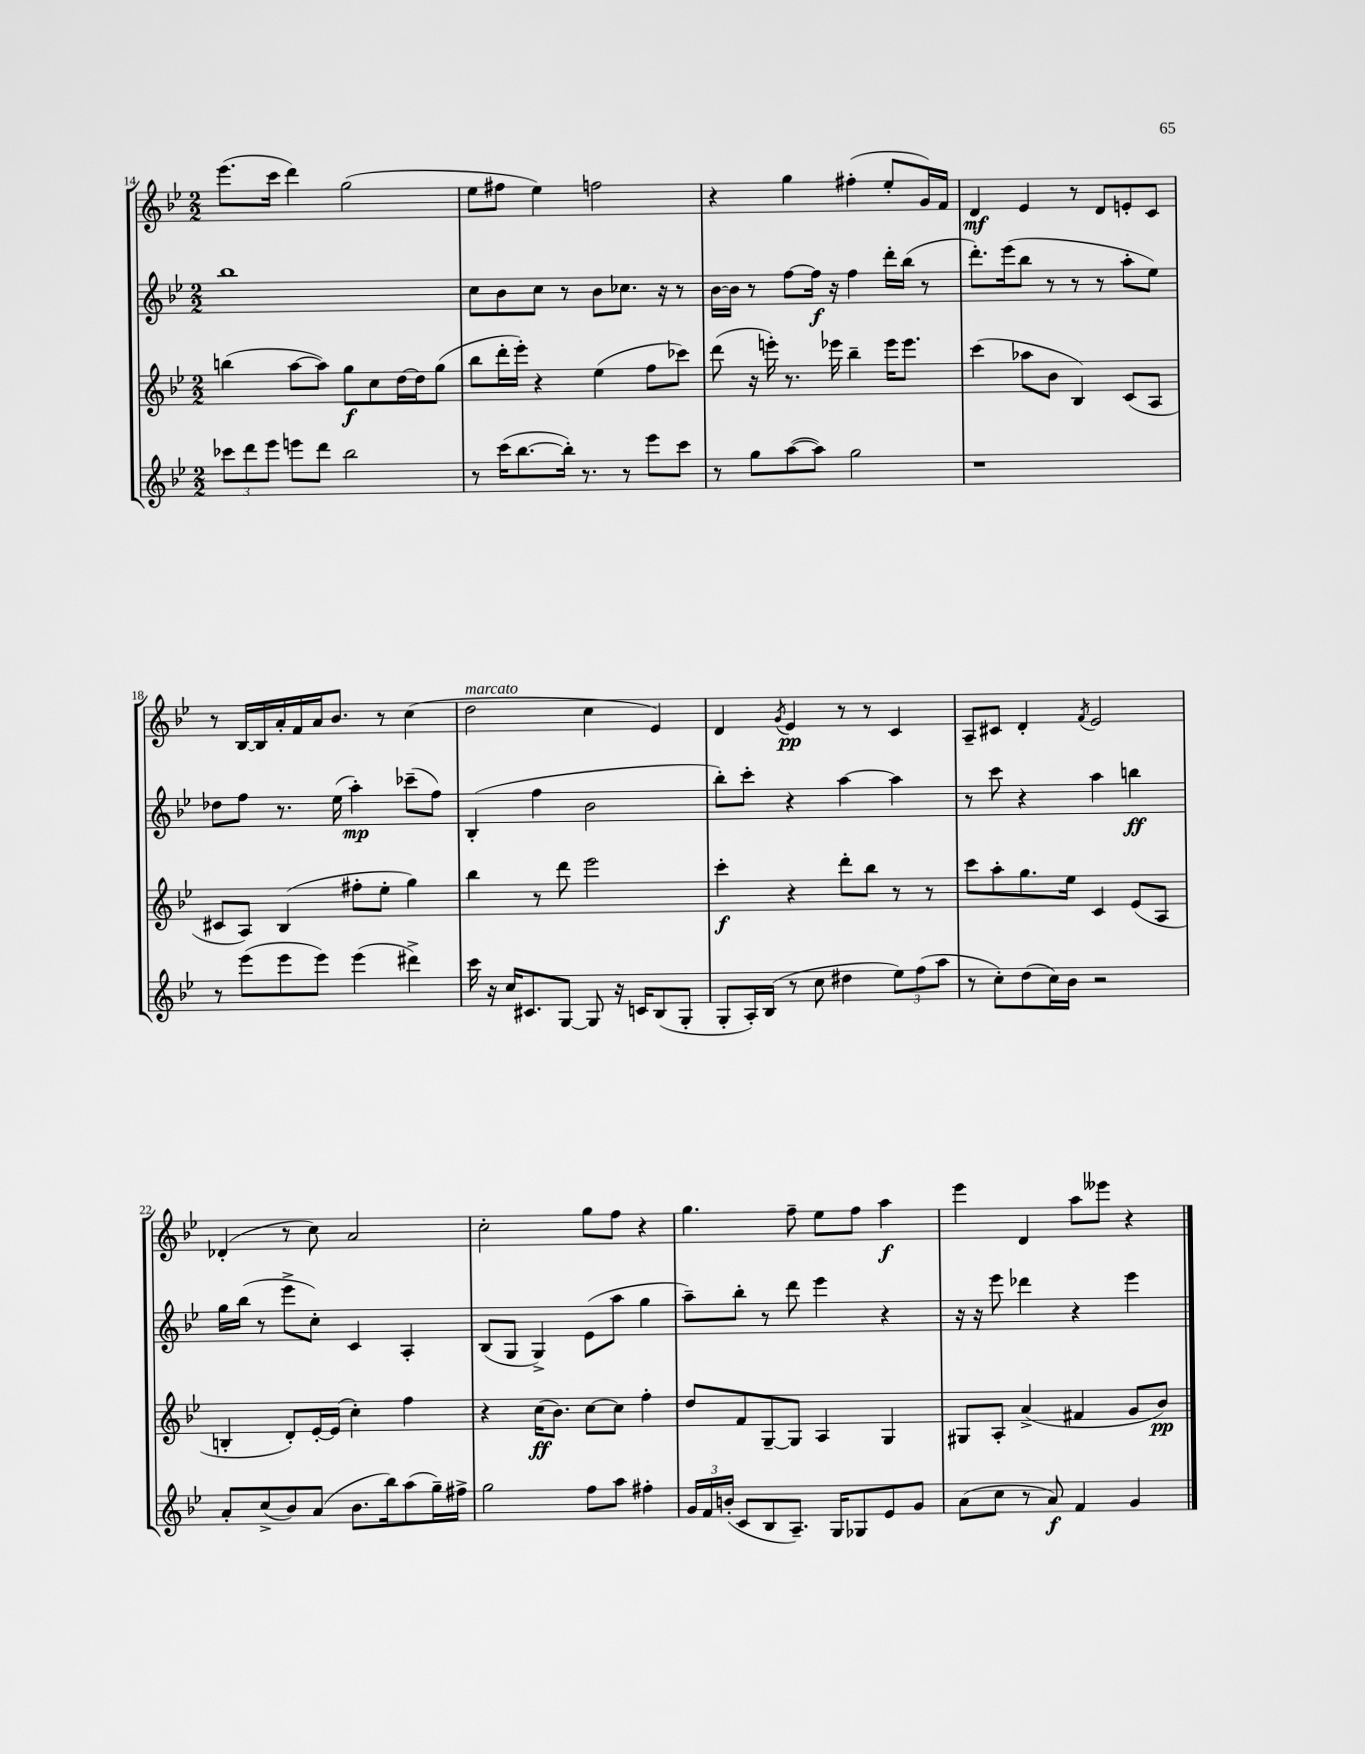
<<
\new StaffGroup <<
\new Staff = "s0" {
    \clef treble \key bes \major \numericTimeSignature \time 2/2
    \autoBeamOff ees'''8.[( c'''16] d'''4) g''2( |
    ees''8[ fis''8] ees''4) f''2 |
    r4 g''4 fis''4-.( ees''8[-. g'16) f'16] |
    d'4\mf ees'4 r8 d'8[ e'8-. c'8] |
    r8 bes16[~ bes16 a'16-. f'16 a'16 bes'8.] r8 c''4( |
    d''2^\markup { \italic "marcato" } c''4 ees'4) |
    d'4 \acciaccatura { g'8 } ees'4\pp r8 r8 c'4 |
    a8[-- cis'8] d'4-. \acciaccatura { f'8 } ees'2 |
    des'4-.( r8 c''8) a'2 |
    c''2-. g''8[ f''8] r4 |
    g''4. f''8-- ees''8[ f''8] a''4\f |
    ees'''4 d'4 a''8[ eeses'''8] r4 \bar "|." |
}
\new Staff = "s1" {
    \clef treble \key bes \major \numericTimeSignature \time 2/2
    \autoBeamOff bes''1 |
    c''8[ bes'8 c''8] r8 bes'8[ ces''8.] r16 r8 |
    bes'16[~ bes'16] r8 f''8[~ f''16]\f r16 f''4 d'''16[-. bes''16]( r8 |
    d'''8.[-.) ees'''16( bes''8] r8 r8 r8 a''8[-. ees''8]) |
    des''8[ f''8] r8. ees''16( a''4-.\mp) ces'''8[--( f''8]) |
    bes4-.( f''4 bes'2 |
    bes''8[-.) c'''8]-. r4 a''4~ a''4 |
    r8 c'''8 r4 a''4 b''4\ff |
    g''16[ bes''16]( r8 ees'''8[-> c''8]-.) c'4 a4-. |
    bes8[( g8] g4->) ees'8[( a''8] g''4 |
    a''8[--) bes''8]-. r8 d'''8 ees'''4 r4 |
    r16 r16 ees'''8 des'''4 r4 ees'''4 \bar "|." |
}
\new Staff = "s2" {
    \clef treble \key bes \major \numericTimeSignature \time 2/2
    \autoBeamOff b''4( a''8[~ a''8]) g''8[\f c''8 d''16~ d''16 g''8]( |
    bes''8[ d'''16-. ees'''16]-.) r4 ees''4( f''8[ ces'''8]) |
    d'''8( r16 e'''16-.) r8. ees'''16 bes''4-- ees'''16[ ees'''8.] |
    c'''4( aes''8[ bes'8] bes4) c'8[( a8] |
    cis'8[ a8]) bes4( fis''8[-. ees''8]-. g''4) |
    bes''4 r8 d'''8 ees'''2 |
    c'''4-.\f r4 d'''8[-. bes''8] r8 r8 |
    c'''8[ a''8-. g''8. ees''16] c'4 ees'8[( a8] |
    b4-. d'8[-.) ees'16~-. ees'16]( c''4-.) f''4 |
    r4 c''16[\ff( bes'8.]) c''8[~ c''8] f''4-. |
    d''8[ f'8 g8~-- g8] a4 g4 |
    gis8[ a8]-. a'4->( fis'4 g'8[ bes'8]\pp) \bar "|." |
}
\new Staff = "s3" {
    \clef treble \key bes \major \numericTimeSignature \time 2/2
    \autoBeamOff \tuplet 3/2 { ces'''8[ d'''8 ees'''8] } e'''8[ d'''8] bes''2 |
    r8 c'''16[( bes''8.~ bes''16]-.) r8. r8 ees'''8[ c'''8] |
    r8 g''8[ a''8~( a''8]) g''2 |
    r1 |
    r8 ees'''8[( ees'''8 ees'''8]) ees'''4( dis'''4->) |
    c'''16 r16 c''16[ cis'8. g8]~ g8 r16 c'16[ bes8( g8]-. |
    g8[-. a16-.) bes16]( r8 c''8 dis''4 \tuplet 3/2 { ees''8[) f''8( a''8] } |
    r8 c''8[-.) d''8( c''16) bes'16] r2 |
    a'8[-. c''8->( bes'8) a'8]( bes'8.[ bes''16) a''8( g''16--) fis''16]-> |
    g''2 f''8[ a''8] fis''4-. |
    \tuplet 3/2 { g'16[ f'16 b'16]-.( } c'8[ bes8 a8.]--) g16[ ges8 ees'8 g'8] |
    a'8[( c''8] r8 a'8\f) f'4 g'4 \bar "|." |
}
>>
>>
\layout { \context { \Score currentBarNumber = #14 } }
